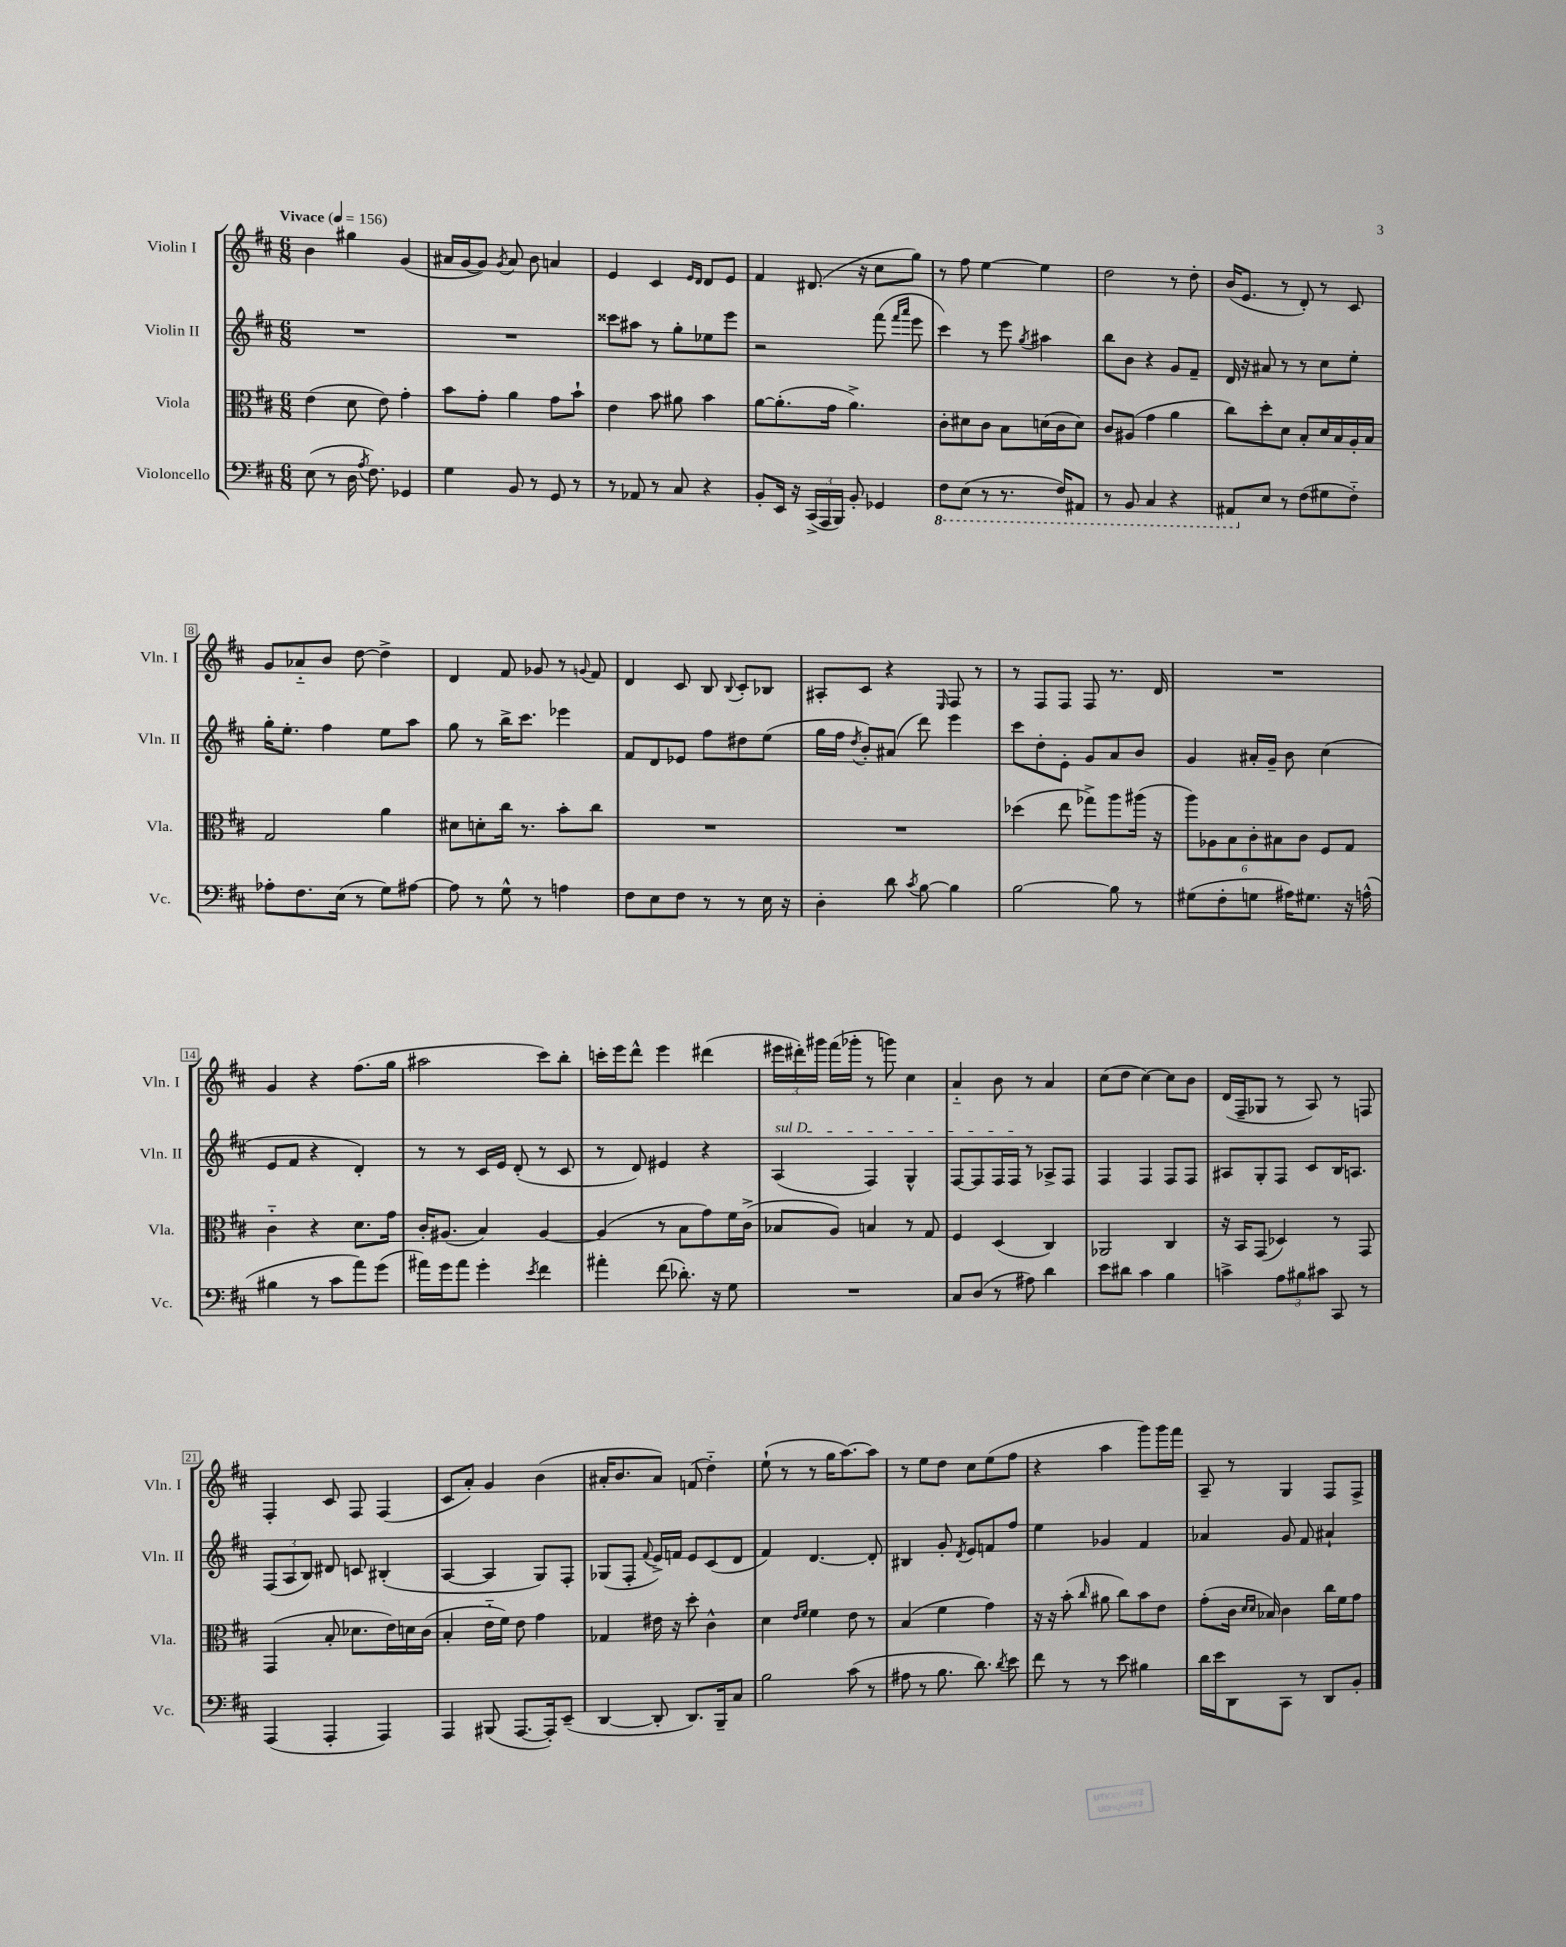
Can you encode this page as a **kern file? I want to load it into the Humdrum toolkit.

**kern	**kern	**kern	**kern
*part4	*part3	*part2	*part1
*staff4	*staff3	*staff2	*staff1
*I"Violoncello	*I"Viola	*I"Violin II	*I"Violin I
*I'Vc.	*I'Vla.	*I'Vln. II	*I'Vln. I
*clefF4	*clefC3	*clefG2	*clefG2
*k[f#c#]	*k[f#c#]	*k[f#c#]	*k[f#c#]
*M6/8	*M6/8	*M6/8	*M6/8
*MM156	*MM156	*MM156	*MM156
=1	=1	=1	=1
!	!	!	!LO:TX:a:B:t=Vivace
(8E\	(4e\	2.r	4b\
8r	.	.	.
16D\	8d\	.	4gg#X\
8qA/	.	.	.
8.F#\)	.	.	.
.	8e\)	.	.
4GG-X/	4g'\	.	(4g/
=2	=2	=2	=2
4G\	8b\L	2.r	16a#X/LL
.	.	.	[16g/J
.	8g'\J	.	8g/J])
.	.	.	8qg/
8BB/	4a\	.	8a#/
8r	.	.	8b\
8GG/	8g\L	.	4an/
8r	8b`\J	.	.
=3	=3	=3	=3
8r	4e\	8ccc##X\L	4e/
8AA-X/	.	8aa#X\J	.
8r	8b\	8r	4c#/
8C#/	8a#X\	8gg'\L	.
.	.	.	16qqe/LL
.	.	.	16qqd/JJ
4r	4b\	8ee-X\	8d/L
.	.	8eee\J	8e/J
=4	=4	=4	=4
8BB'/L	[8a\L	2r	4f#/
16EE/Jk	(8.a'\]	.	.
16r	.	.	.
(24CC#^/LL	.	.	(8.d#X/
24AAA/	.	.	.
.	16g\Jk	.	.
24BBB/JJ)	.	.	.
8BB'/	4.a^\)	.	.
.	.	.	16r
4GG-X/	.	(8fff#\	8cc#\L
.	.	16qqfff#/LL	.
.	.	16qqaaa/JJ	.
.	.	8eee\	8gg\J)
=5	=5	=5	=5
*8ba	*	*	*
8FF#\L	8c#'\L	4ccc#\)	8r
(8EE\J	8d#X\	.	8ff#\
8r	8c#\J	8r	[4ee\
8.r	8B\L	8eee\	.
.	.	8qgg/	.
.	(16dn\L	4aa#X\	4ee\]
16FF#/KL)	16c#\J	.	.
8AAA#X/J	8d\J)	.	.
=6	=6	=6	=6
8r	8c#/L	8bb\L	2dd\
8BBB/	(8A#X/J	8b\J	.
4CC#/	4g\	4r	.
4r	4a\	8g/L	8r
.	.	8f#~/J	8dd'\
=7	=7	=7	=7
8AAA#X/L	8cc#\L)	16d/	(16b/KL
.	.	16r	8.e/J
*X8ba	*	*	*
8E/J	8dd'\	8a#X/	.
8r	8d\J	8r	8r
(8F#\L	8B'/L	8r	8d'/)
8G#X\	16d/L	8cc#\L	8r
.	16B/	.	.
8F#\J)	16A'/	8ee'\J	8c#/
.	16B/JJ	.	.
!!LO:LB:g=z
=8	=8	=8	=8
8A-X'\L	2G/	16gg'\KL	8g/L
.	.	8.ee'\J	.
8.F#\	.	.	8a-X/
.	.	4ff#\	8b/J
(16E\Jk	.	.	.
8r	.	.	[8dd\
8G\L)	4a\	8ee\L	4dd^\]
[8A#X\J	.	8aa\J	.
=9	=9	=9	=9
8A#\]	8d#X\L	8gg\	4d/
8r	8dn'\	8r	.
8G^^\	16cc#\Jk	16bb^\KL	8f#/
.	8.r	8.ccc#\J	.
8r	.	.	8g-X/
4An\	8b'\L	4eee-X\	8r
.	.	.	8qqgn/
.	8cc#\J	.	8f#/
=10	=10	=10	=10
8F#\L	2.r	8f#/L	4d/
8E\	.	8d/	.
8F#\J	.	8e-X/J	8c#/
8r	.	8ff#\L	8B/
.	.	.	8qqB/
8r	.	8dd#X\	8c#'/L
16E\	.	(8ee\J	8B-X/J
16r	.	.	.
=11	=11	=11	=11
4D'\	2.r	16gg\LL	8A#X'/L
.	.	16ff#\JJ	.
.	.	8qdd/	.
.	.	8b'/L)	8c#/J
8d\	.	(8a#X/J	4r
8qc#/	.	.	.
[8B\	.	8ddd\)	.
.	.	.	16qqE/
4B\]	.	4eee\	8F#/
.	.	.	8r
=12	=12	=12	=12
[2B\	(4dd-X\	8ccc#\L	8r
.	.	8dd'\	8F#/L
.	8ee\	8e'\J	8F#/J
.	8gg-X^\L)	8g/L	8F#/
8B\]	8aa\	8a/	8.r
8r	(16aa#X\Jk	8b/J	.
.	16r	.	16d/
=13	=13	=13	=13
(8G#X\L	12aa\L)	4g/	2.r
.	12A-X\	.	.
8F#'\	.	.	.
.	12B\	.	.
8Gn\J	12c#'\	16a#X'/LL	.
.	.	16g~/JJ	.
.	12B#X\	.	.
16A#X\KL)	.	8b\	.
.	12c#\J	.	.
8.G#X\J	.	.	.
.	8F#/L	(4cc#\	.
16r	8G/J	.	.
(16An^^\	.	.	.
!!LO:LB:g=z
=14	=14	=14	=14
4B#X\	4c#\	8e/L	4g/
.	.	8f#/J	.
8r	4r	4r	4r
8c#\L	.	.	.
8a\)	8.d\L	4d'/)	(8.ff#\L
(8g\J	.	.	.
.	16g\Jk	.	16gg\Jk
=15	=15	=15	=15
16a#X\LL)	16c#'/KL	8r	2aa#X\
16g\J	(8.A#X/J	.	.
8a#\J	.	8r	.
4g'\	4B/)	16c#/LL	.
.	.	16e/JJ	.
.	.	(8d'/	.
8qe/	.	.	.
4f#\	[4A#/	8r	8ccc#\L)
.	.	8c#/	8bb'\J
=16	=16	=16	=16
4a#X'\	(4A#/]	8r	16cccn'\LL
.	.	.	16eee\J
.	.	8d/)	8ddd^^\J
(8f#\	8r	4e#X/	4eee\
8.d-X'\)	8B\L	.	.
.	8g\)	4r	(4ddd#X\
16r	.	.	.
8G\	16f#\L	.	.
.	(16c#^\JJ	.	.
=17	=17	=17	=17
!	!	!LO:TX:a:i:t=sul D	!
2.r	8B-X/L	(4A/	24eee#X\LL
.	.	.	24ddd#X'\)
.	.	.	24ggg#X\JJ
.	8A/J)	.	(16fff#\LL
.	.	.	16ggg-X'\JJ
.	4Bn/	4F#/)	8r
.	.	.	8gggn\)
.	8r	4G^^/	4cc#\
.	8G/	.	.
=18	=18	=18	=18
8C#/L	4F#/	[8F#/L	4a/
(8D/J	.	8F#/]	.
8r	(4D/	16F#/L	8b\
.	.	16F#/JJ	.
8A#X\)	.	8r	8r
4d\	4C#/)	8A-X^/L	4a/
.	.	8F#/J	.
=19	=19	=19	=19
8e\L	2AA-X/	4F#/	(8cc#\L
8d#X\J	.	.	8dd\J
4c#\	.	4F#/	[4cc#\)
4B\	4C#/	8F#/L	8cc#\L]
.	.	8F#/J	8b\J
=20	=20	=20	=20
4cn^\	16r	8A#X/L	(16d/LL
.	16BB/KL	.	16F#~/J
.	(8GG/J	8G'/	8G-X/J
12A\L	4D-X/)	8F#/J	8r
12B#X\	.	.	.
.	.	8c#/L	8A/)
12c#X\J	.	.	.
8CC#/	8r	16B/K	8r
.	.	8.An/J	.
8r	8GG/	.	8Fn/
!!LO:LB:g=z
=21	=21	=21	=21
(4AAA/	(4GG/	(12F#/L	4F#'/
.	.	12A/	.
.	.	12B/J)	.
4AAA'/	8B'/	8d#X/	8c#/
.	8.d-X\L	8cn/	8F#/
4AAA/)	.	(4B#X'/	(4F#/
.	16e\L)	.	.
.	16dn\	.	.
.	(16c#\JJ	.	.
=22	=22	=22	=22
4AAA/	4B'/	[4A/	8c#/L
.	.	.	8a'/J)
(8BBB#X/	16e\LL	4A/]	4g/
.	16f#\JJ)	.	.
[8.AAA/L	8e\	.	.
.	4g\	8G/L)	(4b\
16AAA'/k])	.	.	.
(8EE~/J	.	8F#'/J	.
=23	=23	=23	=23
[4DD/	4G-X/	(8G-X/L	16a#X'/KL
.	.	.	8.b/
.	.	8F#'/J	.
.	.	8qqf#/	.
8DD'/]	16e#X\	16e^/LL)	8a#/J)
.	16r	16fn/JJ	.
8.DD/L)	8dd'\	8e/L	(8fn/
.	4c#^^\	(8c#/	4dd\)
16BBB~/k	.	.	.
8C#/J	.	8d/J	.
=24	=24	=24	=24
2B\	4d\	4f#/)	(8ee`\
.	.	.	8r
.	16qqe/LL	.	.
.	16qqf#/JJ	.	.
.	4f#\	[4.d/	8r
.	.	.	16gg\KL
.	.	.	[8.aa\)
(8c#\	8e\	.	.
8r	8r	8d'/]	8aa\J]
=25	=25	=25	=25
8A#X\	(4B/	4B#X/	8r
8r	.	.	8ee\L
8.B\	4f#\	8g'/	8dd\J
.	.	8qd/	.
.	.	8e/L	8cc#\L
8.d\)	.	.	.
.	4g\)	8fn/	(8ee\
8qd/	.	.	.
8e\	.	8ff#/J	8ff#\J
=26	=26	=26	=26
8f#\	16r	4ee\	4r
.	16r	.	.
8r	(8b'\	.	.
.	16qqcc#/	.	.
8r	8a#X\	4g-X/	4aa\
8e\	8cc#\L)	.	.
4B#X\	8b\	4f#/	8ggg\L)
.	8e\J	.	16ggg\L
.	.	.	16fff#\JJ
=27	=27	=27	=27
16d\LL	(8g'\L	4a-X/	8A~/
16e\J	.	.	.
8DD\	16c#\Jk	.	8r
.	16qqd/LL	.	.
.	16qqd/JJ	.	.
.	16B-X/)	.	.
8CC#\J	4c#\	8g/	4G/
8r	.	8f#/	.
8DD/L	16cc#\LL	4a#X`/	8F#/L
.	16f#\J	.	.
8BB'/J	8g\J	.	8F#^/J
==	==	==	==
*-	*-	*-	*-
